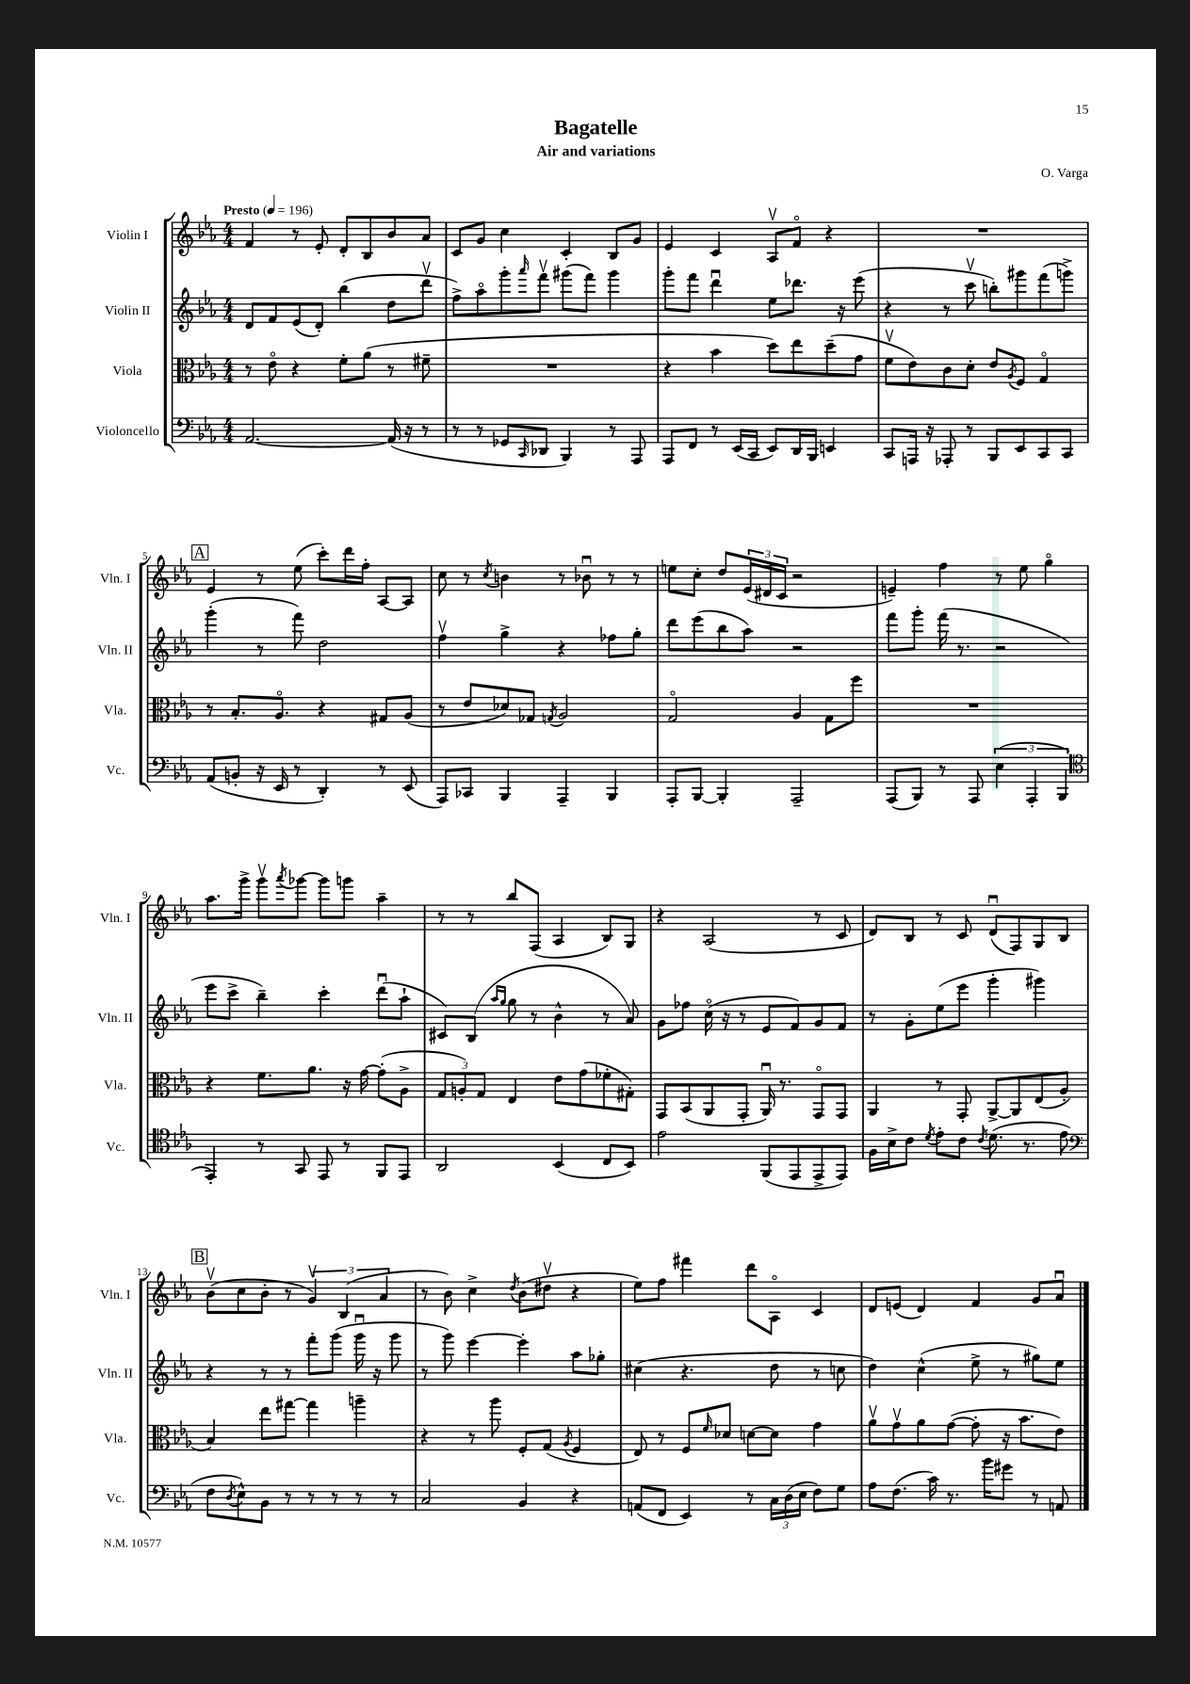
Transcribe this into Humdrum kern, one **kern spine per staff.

**kern	**kern	**kern	**kern
*staff4	*staff3	*staff2	*staff1
*clefF4	*clefC3	*clefG2	*clefG2
*k[b-e-a-]	*k[b-e-a-]	*k[b-e-a-]	*k[b-e-a-]
*M4/4	*M4/4	*M4/4	*M4/4
*MM196	*MM196	*MM196	*MM196
[2.AA-/	8r	8d/L	4f/
.	8e-o\	8f/	.
.	4r	(8e-/	8r
.	.	8d'/J)	8e-'/
.	8f'\L	(4bb-\	8d'/L
.	(8a-\J	.	8B-/
(16AA-/]	8r	8dd\L	8b-/
16r	.	.	.
8r	8f#~\	8dddv\J	8a-/J
=	=	=	=
8r	1r	8ff^\L)	8c/L
8r	.	8aa-o\	8g/J
8GG-/L	.	8ggg'\	4cc\
16qqCC/	.	16qqaaa-/	.
8DD-/J	.	8fffv\J	.
4BBB-/)	.	(8ggg#\L	4c'/
.	.	8fff\J)	.
8r	.	4ggg#\	8B-/L
8AAA-/	.	.	8g/J
=	=	=	=
8AAA-/L	4r	8ggg'\L	4e-/
8FF/J	.	8fff\J	.
8r	4b-\	4dddu\	4c/
(16EE-/LL	.	.	.
16CC/JJ	.	.	.
8EE-/L)	8dd\L)	8ee-\L	8A-v/L
16DD/L	8ee-\	8.ddd-\J	8fo/J
16BBB-/JJ	.	.	.
4EE/	(8dd~\	.	4r
.	.	16r	.
.	8g\J	(8eee-\	.
=	=	=	=
8CC/L	8fv\L	4r	1r
16AAA/Jk	8e-\)	.	.
16r	.	.	.
8AAA-'/	8c\	8r	.
8r	8d'\J	8cccv\	.
8BBB-/L	8e-/L	8bb'\L)	.
.	8qA-/	.	.
8EE-/	8F/J	8ggg#\	.
8CC/	4Go/	(8fff\	.
8CC/J	.	8ggg^\J)	.
=	=	=	=
(8AA-/L	8r	(4ggg'\	4e-/
8BB'/J	8.B-'/L	.	.
16r	.	8r	8r
16EE-/	8.A-o/J	.	.
8r	.	8fff\)	(8ee-\
4DD'/)	4r	2dd\	8ccc'\L)
.	.	.	16ddd\L
.	.	.	16ff'\JJ
8r	8G#/L	.	[8A-/L
(8EE-/	(8A-/J	.	8A-/]J
=	=	=	=
8AAA-/L)	8r	4ffv\	8cc\
8CC-/J	8e-/L	.	8r
.	.	.	8qcc/
4BBB-/	8d-/)	4gg^\	4b\
.	8G-/J	.	.
.	8qG/	.	.
4AAA-~/	2A-/	4r	8r
.	.	.	8b-u\
4BBB-/	.	8ff-\L	8r
.	.	8gg'\J	8r
=	=	=	=
8AAA-'/L	2Go/	8ddd\L	8ee\L
[8BBB-/J	.	(8eee-\	8cc'\J
4BBB-'/]	.	8bb-\	8dd/L
.	.	8aa-\J)	(24e-/L
.	.	.	24d#/
.	.	.	24c/JJ
2AAA-~/	4A-/	2r	2r
.	8G\L	.	.
.	8ff\J	.	.
=	=	=	=
(8AAA-/L	1r	8fff\L	4e~/)
8BBB-/J)	.	8ggg'\J	.
8r	.	(16fff\	4ff\
.	.	8.r	.
8AAA-/	.	.	.
(6E-\	.	2r	8r
.	.	.	8ee-\
6AAA-'/	.	.	.
.	.	.	4ggo\
6BBB-/	.	.	.
=	=	=	=
*clefC4	*	*	*
4EE-'/)	4r	8eee-\L	8.aa-\L
.	.	8ccc^\J	.
.	.	.	16ggg^\Jk
8r	8.f\L	4bb-~\)	8gggv\L
.	.	.	8qaaa-/
8GG/	.	.	[8ggg-\J
.	8.a-\J	.	.
8EE-/	.	4ccc'\	8ggg-\]L
8r	16r	.	8ggg\J
.	[16g\	.	.
8FF/L	(8g'\]L	(8dddu\L	4aa-~\
8EE-/J	8A-^\J	8aa-`\J	.
=	=	=	=
2AA-/	12G/L	8c#/L)	8r
.	12A'/)	.	.
.	.	(8B-/J	8r
.	12G/J	.	.
.	.	16qqaa-/LL	.
.	.	16qqgg/JJ	.
.	4E-/	8gg\	8bb-/L
.	.	8r	(8F/J
(4BB-/	8e-\L	4b-^^\	4A-/
.	(8g\	.	.
8C/L	8f-'\	8r	8B-/L)
8BB-/J)	8G#'\J)	8a-/)	8G/J
=	=	=	=
2e-\	8GG/L	8g\L	4r
.	(8BB-/	8ff-\J	.
.	8AA-/	(16cco\	(2A-/
.	.	16r	.
.	8GG'/J	8r	.
(8FF/L	16AA-u/)	8e-/L	.
.	8.r	.	.
8EE-/	.	8f/)	.
8EE-^/	8GGo/L	8g/	8r
8EE-/J)	8GG/J	8f/J	8c/
=	=	=	=
16F\LL	4AA-/	8r	8d/L)
16B-^\J	.	.	.
8c\J	.	8g'\L	8B-/J
8qd/	.	.	.
8e-'\L	8r	(8ee-\	8r
8c\J	8GG'/	8eee-\J	8c/
8qc/	.	.	.
(8.d\	[8AA-^/L	4ggg'\	(8du/L
.	8AA-/]	.	8F/)
8.r	.	.	.
.	(8E-/	4ggg#\)	8G/
8e-\	8A-'/J	.	8B-/J
=	=	=	=
*clefF4	*	*	*
8F\L	4B-/)	4r	(8b-v\L
8qD/	.	.	.
8E-^^\)	.	.	8cc\
8BB-\J	8ee-\L	8r	8b-'\J
8r	[8gg#\J	8r	8r
8r	4gg#\]	8fff'\L	6gv/)
8r	.	(8ggg\J	.
.	.	.	(6B-/
8r	4aa~\	16gggu\	.
.	.	16r	.
.	.	.	6a-/
8r	.	8ggg\	.
=	=	=	=
2C/	4r	8r	8r
.	.	8ggg\)	8b-\)
.	8r	[4eee-\	4cc^\
.	8aa-\	.	.
.	.	.	8qdd/
4BB-/	8F'/L	4eee-'\]	(8b-\L
.	(8G/J	.	8dd#v\J
.	8qA-/	.	.
4r	4F/	8aa-\L	4r
.	.	8gg-'\J	.
=	=	=	=
(8AA/L	8E-/)	(4cc#\	8ee-\L)
8FF/J	8r	.	8ff\J
4EE-/)	8F/L	4.r	4fff#\
.	16qqf/	.	.
.	8d-/J	.	.
8r	[8d\L	.	8ddd\L
24C\LL	8d\]J	8dd\	8A-o\J
(24D\	.	.	.
24E-\JJ	.	.	.
8F\L)	4g\	8r	4c/
8G\J	.	8cc\	.
=	=	=	=
8A-\L	8a-v\L	4dd\)	8d/L
(8.F\J	8gv\	.	(8e/J
.	8a-\	(4cc^^\	4d/)
16c\)	.	.	.
8.r	([8g\J	.	.
.	8g'\]	8ee-^\	4f/
16b-\LK	.	.	.
8g#\J	16r	8r	.
.	8.b-\L	.	.
8r	.	8gg#\L)	8g/L
8AA/	8e-\J)	8ee-\J	8a-u/J
==	==	==	==
*-	*-	*-	*-
